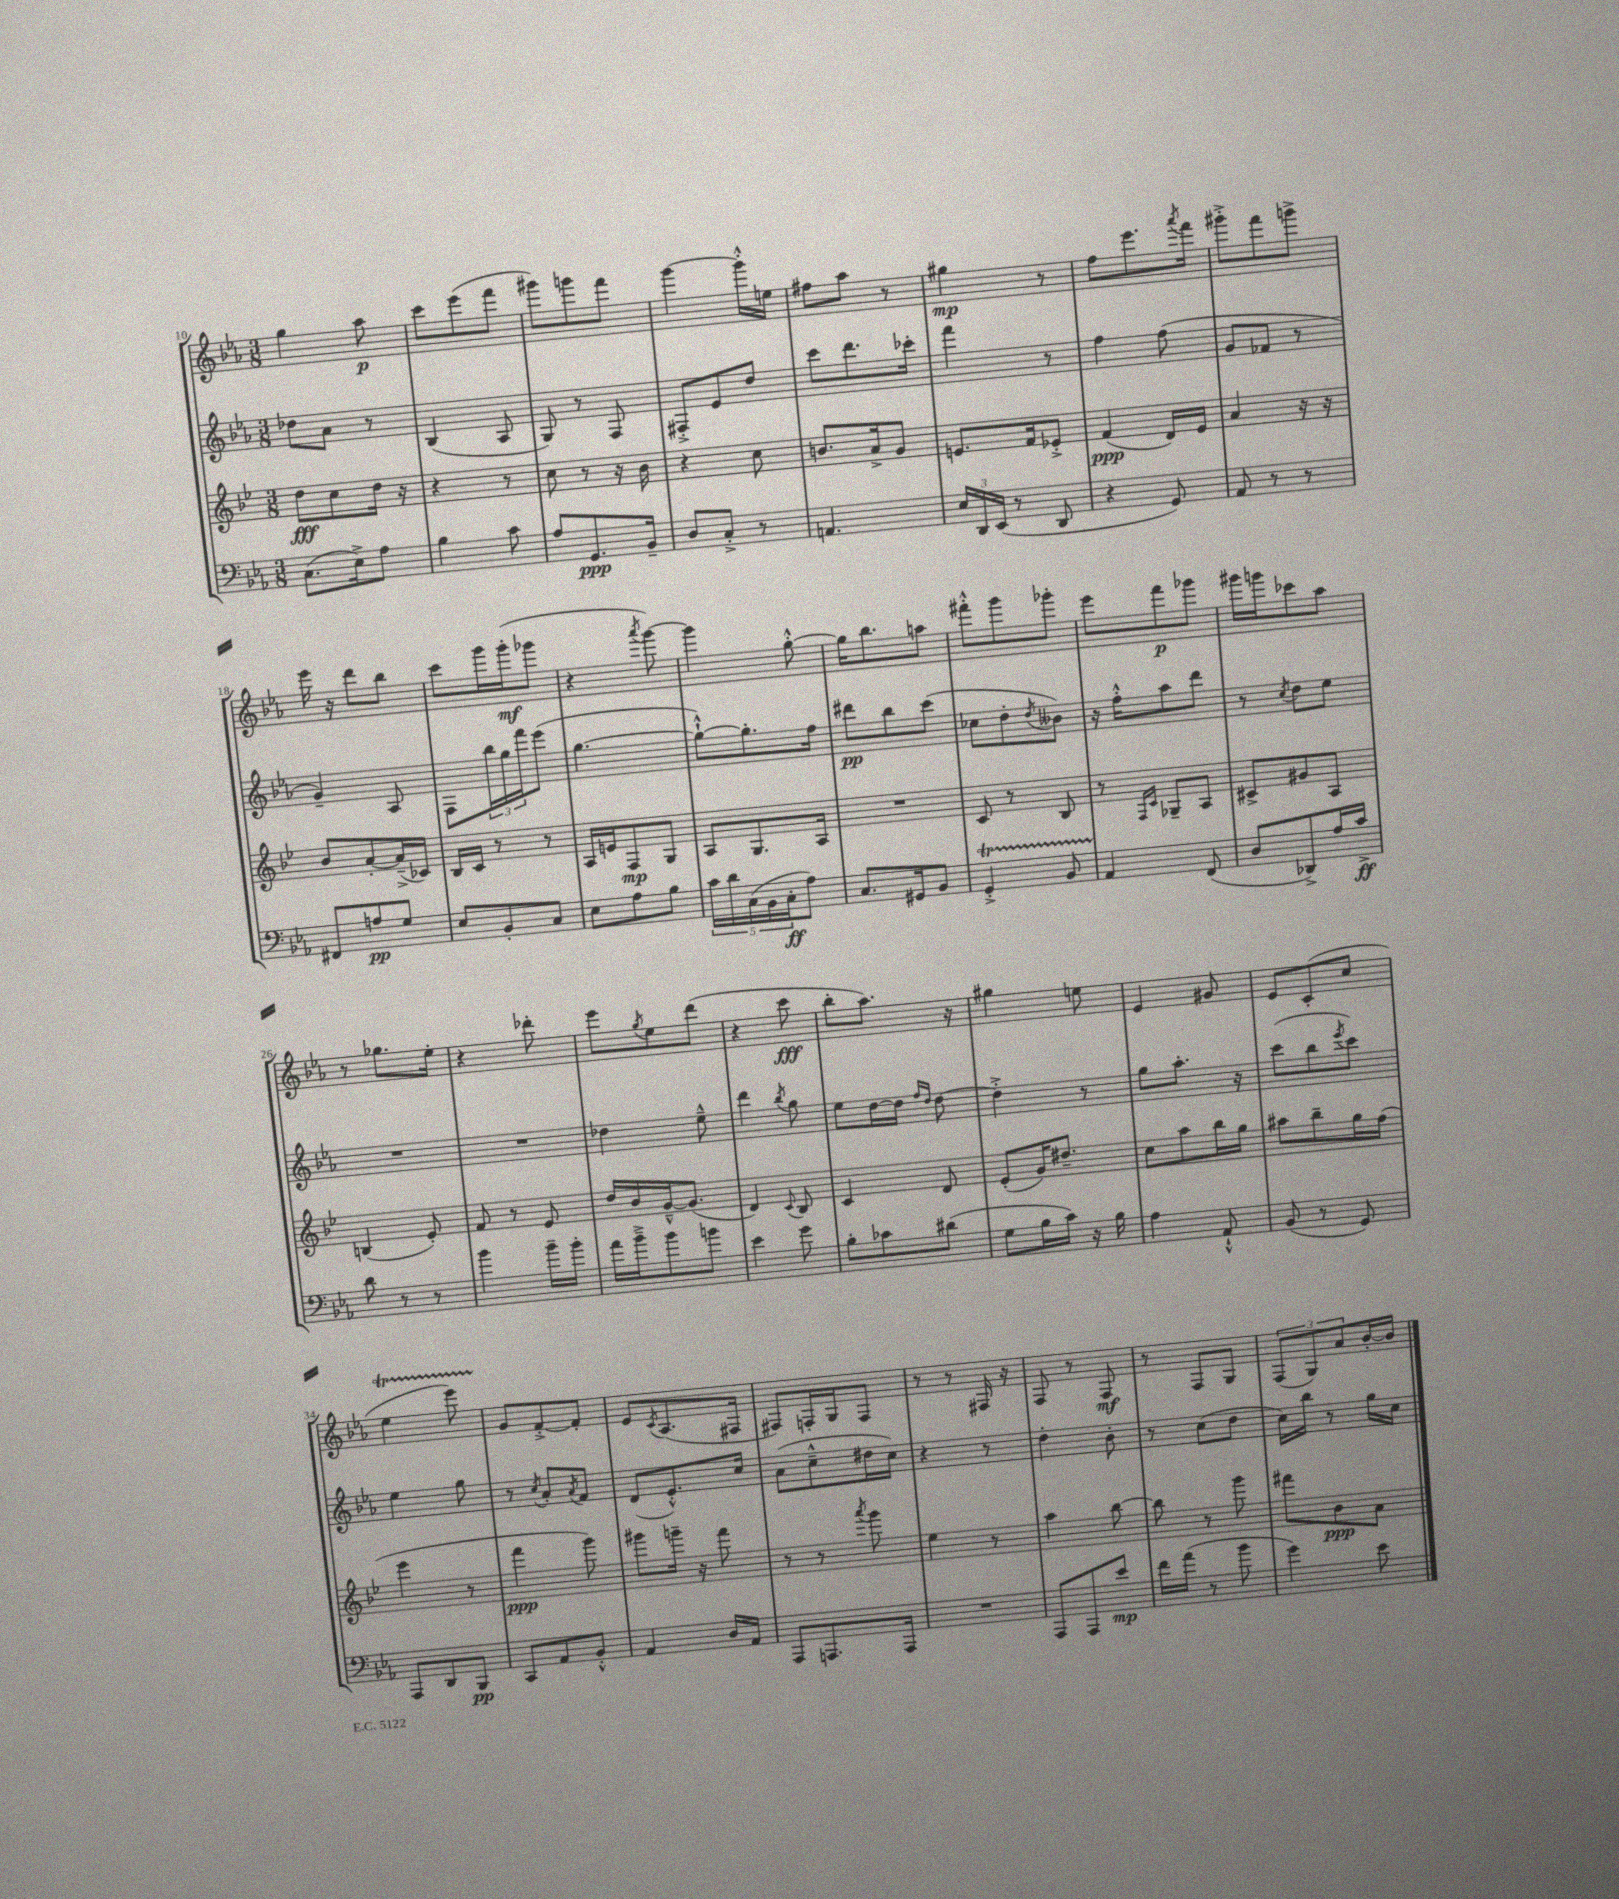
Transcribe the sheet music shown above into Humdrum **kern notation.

**kern	**dynam	**kern	**dynam	**kern	**dynam	**kern	**dynam
*part4	*part4	*part3	*part3	*part2	*part2	*part1	*part1
*staff4	*staff4	*staff3	*staff3	*staff2	*staff2	*staff1	*staff1
*clefF4	*	*clefG2	*	*clefG2	*	*clefG2	*
*k[b-e-a-]	*	*k[b-e-]	*	*k[b-e-a-]	*	*k[b-e-a-]	*
*M3/8	*	*M3/8	*	*M3/8	*	*M3/8	*
=10	=10	=10	=10	=10	=10	=10	=10
(8.C\L	.	8dd\L	fff	8dd-X\L	.	4gg\	.
.	.	8cc\	.	8a-\J	.	.	.
16E-^\k)	.	.	.	.	.	.	.
8A-\J	.	16dd\Jk	.	8r	.	8aa-\	p
.	.	16r	.	.	.	.	.
=11	=11	=11	=11	=11	=11	=11	=11
4B-\	.	4r	.	(4B-/	.	8ccc\L	.
.	.	.	.	.	.	(8eee-\	.
8c\	.	8r	.	8A-/	.	8fff\J	.
=12	=12	=12	=12	=12	=12	=12	=12
8A-/L	.	8cc\	.	8G/)	.	8ggg#X\L)	.
8.GG/	ppp	8r	.	8r	.	8gggn\	.
.	.	16r	.	8F/	.	8fff\J	.
16BB-~/Jk	.	16b-\	.	.	.	.	.
=13	=13	=13	=13	=13	=13	=13	=13
8D/L	.	4r	.	8F#X'^/L	.	[4ggg\	.
8C'^/J	.	.	.	8e-/	.	.	.
8r	.	8cc\	.	8dd/J	.	16ggg'^^\LL]	.
.	.	.	.	.	.	16een\JJ	.
=14	=14	=14	=14	=14	=14	=14	=14
4.AAn/	.	8.bn/L	.	8ccc\L	.	8ff#X\L	.
.	.	.	.	8.ddd\	.	8aa-\J	.
.	.	16a^/k	.	.	.	.	.
.	.	8g/J	.	.	.	8r	.
.	.	.	.	16ccc-X'\Jk	.	.	.
=15	=15	=15	=15	=15	=15	=15	=15
24E-/LL	.	8.en/L	.	4fff\	.	4gg#X\	mp
24DD/	.	.	.	.	.	.	.
(24EE-/JJ	.	.	.	.	.	.	.
8r	.	.	.	.	.	.	.
.	.	16f/k	.	.	.	.	.
8DD/	.	8e-X'^/J	.	8r	.	8r	.
=16	=16	=16	=16	=16	=16	=16	=16
4r	.	(4f/	ppp	4ff\	.	8ff\L	.
.	.	.	.	.	.	8.eee-\	.
8GG/)	.	16d/LL)	.	(8ff\	.	.	.
.	.	.	.	.	.	8qaaa-/	.
.	.	16e-/JJ	.	.	.	16fff\Jk	.
=17	=17	=17	=17	=17	=17	=17	=17
8AA-/	.	4a/	.	8g/L	.	8ggg#X'^\L	.
8r	.	.	.	8f-X/J	.	8fff\	.
8r	.	16r	.	8r	.	8gggn^\J	.
.	.	16r	.	.	.	.	.
!!LO:LB:g=z
=18	=18	=18	=18	=18	=18	=18	=18
8FF#X/L	.	8b-/L	.	4g~/)	.	16eee-\	.
.	.	.	.	.	.	16r	.
8An/	pp	[8a'/	.	.	.	8ddd\L	.
8G/J	.	(16a~^/L]	.	8A-/	.	8bb-\J	.
.	.	16c-X/JJ)	.	.	.	.	.
=19	=19	=19	=19	=19	=19	=19	=19
8E-/L	.	16B-/LL	.	8F\L	.	8ccc\L	.
.	.	16c/JJ	.	.	.	.	.
8BB-'/	.	8r	.	24bb-\L	.	16ggg\L	.
.	.	.	.	24gg\	.	.	.
.	.	.	.	.	.	(16ggg'\J	mf
.	.	.	.	24fff\J	.	.	.
8C/J	.	8r	.	(8eee-\J	.	8ggg-X\J	.
=20	=20	=20	=20	=20	=20	=20	=20
8E-\L	.	16A/LL	.	[4.gg\	.	4r	.
.	.	16en/J	.	.	.	.	.
8A-\	.	8F/	mp	.	.	.	.
.	.	.	.	.	.	8qaaa-/	.
8B-\J	.	8G/J	.	.	.	[8ggg\)	.
=21	=21	=21	=21	=21	=21	=21	=21
20c\LL	.	8A/L	.	8gg`^^\L_)	.	4ggg\]	.
20d\	.	.	.	.	.	.	.
(20C\	.	.	.	.	.	.	.
.	.	8.G/	.	8.gg'\]	.	.	.
20BB-\	.	.	.	.	.	.	.
20C'\J	ff	.	.	.	.	.	.
8A-\J)	.	.	.	.	.	[8gg'^^\	.
.	.	16A/Jk	.	16ff\Jk	.	.	.
=22	=22	=22	=22	=22	=22	=22	=22
8.C/L	.	4.r	.	8ddd#X\L	pp	16gg\KL]	.
.	.	.	.	.	.	8.bb-\	.
.	.	.	.	8bb-\	.	.	.
16GG#X/k	.	.	.	.	.	.	.
8BB-/J	.	.	.	(8ccc\J	.	8aan\J	.
=23	=23	=23	=23	=23	=23	=23	=23
4GGt'^/	.	8c/	.	8cc-X\L	.	8fff#X'^^\L	.
.	.	8r	.	8dd'\	.	8ggg\	.
.	.	.	.	8qdd/	.	.	.
8BB-TTT/	.	8B-/	.	8b--X\J)	.	8ggg-X'\J	.
=24	=24	=24	=24	=24	=24	=24	=24
4AA-/	.	8r	.	16r	.	8eee-\L	.
.	.	.	.	16ff'^^\KL	.	.	.
.	.	16qqF/LL	.	.	.	.	.
.	.	16qqc/JJ	.	.	.	.	.
.	.	8G-X~/L	.	8aa-\	.	8fff\	p
(8FF/	.	8A/J	.	8ddd\J	.	8ggg-X\J	.
=25	=25	=25	=25	=25	=25	=25	=25
8D/L	.	8c#X^/L	.	8r	.	16ggg#X\LL	.
.	.	.	.	.	.	16gggn\J	.
.	.	.	.	8qcc/	.	.	.
8DD-X^/)	.	8g#X/	.	8dd\L	.	8ccc-X\	.
16A-/L	.	8A/J	.	8ee-\J	.	8aa-\J	.
16c^/JJ	ff	.	.	.	.	.	.
!!LO:LB:g=z
=26	=26	=26	=26	=26	=26	=26	=26
8d\	.	(4Bn/	.	4.r	.	8r	.
8r	.	.	.	.	.	8.gg-X\L	.
8r	.	8e-'/)	.	.	.	.	.
.	.	.	.	.	.	16ee-'\Jk	.
=27	=27	=27	=27	=27	=27	=27	=27
4b-\	.	8f/	.	4.r	.	4r	.
.	.	8r	.	.	.	.	.
16b-~\LL	.	8e-/	.	.	.	8ddd-X'\	.
16b-'\JJ	.	.	.	.	.	.	.
=28	=28	=28	=28	=28	=28	=28	=28
16a-\LL	.	16dd/LL	.	4dd-X\	.	8eee-\L	.
16b-~^\J	.	16b-/	.	.	.	.	.
.	.	.	.	.	.	8qgg/	.
8b-\	.	[16g~^^/J	.	.	.	8ee-\	.
.	.	(8.g/J]	.	.	.	.	.
8bn\J	.	.	.	8ee-~^^\	.	(8ddd\J	.
=29	=29	=29	=29	=29	=29	=29	=29
4e-\	.	4d/)	.	4ddd\	.	4r	.
.	.	8qqc/	.	8qbb-/	.	.	.
8g\	.	8B-/	.	8gg\	.	8ccc\	fff
=30	=30	=30	=30	=30	=30	=30	=30
8B-'\L	.	4c/	.	8ee-\L	.	8bb-'\L	.
8c-X\	.	.	.	[16dd\L	.	8.aa-\J)	.
.	.	.	.	16dd\JJ]	.	.	.
.	.	.	.	16qqff/LL	.	.	.
.	.	.	.	16qqdd/JJ	.	.	.
(8d#X\J	.	8d/	.	[8dd\	.	.	.
.	.	.	.	.	.	16r	.
=31	=31	=31	=31	=31	=31	=31	=31
8G\L	.	(8e-'/L	.	4dd'^\]	.	4gg#X\	.
16B-\L	.	16g/K)	.	.	.	.	.
16c\JJ)	.	8.dd#X~/J	.	.	.	.	.
16r	.	.	.	8r	.	8een\	.
16B-\	.	.	.	.	.	.	.
=32	=32	=32	=32	=32	=32	=32	=32
4A-\	.	8cc\L	.	8gg\L	.	4e-/	.
.	.	8aa\	.	8.aa-'\J	.	.	.
8AA-`^^/	.	16bb-\L	.	.	.	8g#X/	.
.	.	16gg\JJ	.	16r	.	.	.
=33	=33	=33	=33	=33	=33	=33	=33
(8BB-/	.	8aa#X\L	.	(8ccc\L	.	8e-/L	.
8r	.	8bb-~\	.	8bb-\	.	(8c'/	.
.	.	.	.	8qeee-/	.	.	.
8GG/)	.	16gg\L	.	8ccc\J)	.	8cc/J	.
.	.	(16ff\JJ	.	.	.	.	.
!!LO:LB:g=z
=34	=34	=34	=34	=34	=34	=34	=34
8AAA-/L	.	4eee-\	.	4ee-\	.	4ee-T\	.
8DD/	.	.	.	.	.	.	.
8BBB-/J	pp	8r	.	8gg\	.	8eee-TTT\)	.
=35	=35	=35	=35	=35	=35	=35	=35
8CC/L	.	4fff\	ppp	8r	.	8g/L	.
.	.	.	.	8qcc/	.	.	.
8AA-/	.	.	.	8a-'/L	.	[8f'^/	.
.	.	.	.	8qa-/	.	.	.
8BB-'^^/J	.	8ggg\)	.	8f/J	.	8f'/J]	.
=36	=36	=36	=36	=36	=36	=36	=36
4AA-/	.	8ggg#X\L	.	(8d/L	.	8e-/L	.
.	.	.	.	.	.	8qc/	.
.	.	16gggn~\Jk	.	8.e-'^^/)	.	(8.A-/	.
.	.	16r	.	.	.	.	.
16D/LL	.	8fff\	.	.	.	.	.
16AA-/JJ	.	.	.	16cc/Jk	.	16F#X/Jk	.
=37	=37	=37	=37	=37	=37	=37	=37
8AAA-/L	.	8r	.	(8a-\L	.	8F#X/L)	.
8.AAAn/	.	8r	.	8cc~^^\	.	16Fn'/L	.
.	.	.	.	.	.	16G/J	.
.	.	8qaaa/	.	.	.	.	.
.	.	8ggg\	.	16dd#X\L	.	8F/J	.
16AAA/Jk	.	.	.	16cc\JJ)	.	.	.
=38	=38	=38	=38	=38	=38	=38	=38
4.r	.	4ee-\	.	4r	.	8r	.
.	.	.	.	.	.	8r	.
.	.	8r	.	8r	.	16F#X/	.
.	.	.	.	.	.	16r	.
=39	=39	=39	=39	=39	=39	=39	=39
8AAA-/L	.	4aa\	.	4dd'\	.	8F/	.
8AAA-/	.	.	.	.	.	8r	.
8e-/J	mp	[8bb-\	.	8b-'\	.	8F/	mf
=40	=40	=40	=40	=40	=40	=40	=40
16f\LL	.	8bb-\]	.	8r	.	8r	.
(16a-\JJ	.	.	.	.	.	.	.
8r	.	8r	.	(8cc\L	.	8F/L	.
8b-\	.	8ggg\	.	8dd\J	.	8G/J	.
=41	=41	=41	=41	=41	=41	=41	=41
4g\)	.	8fff#X\L	.	16cc\LL)	.	(12F/L	.
.	.	.	.	16bb-\JJ	.	.	.
.	.	.	.	.	.	12G/)	.
.	.	8b-\	ppp	8r	.	.	.
.	.	.	.	.	.	12a-/	.
8e-\	.	8a\J	.	16gg\LL	.	[16b-'/L	.
.	.	.	.	16cc\JJ	.	16b-/JJ]	.
==	==	==	==	==	==	==	==
*-	*-	*-	*-	*-	*-	*-	*-
